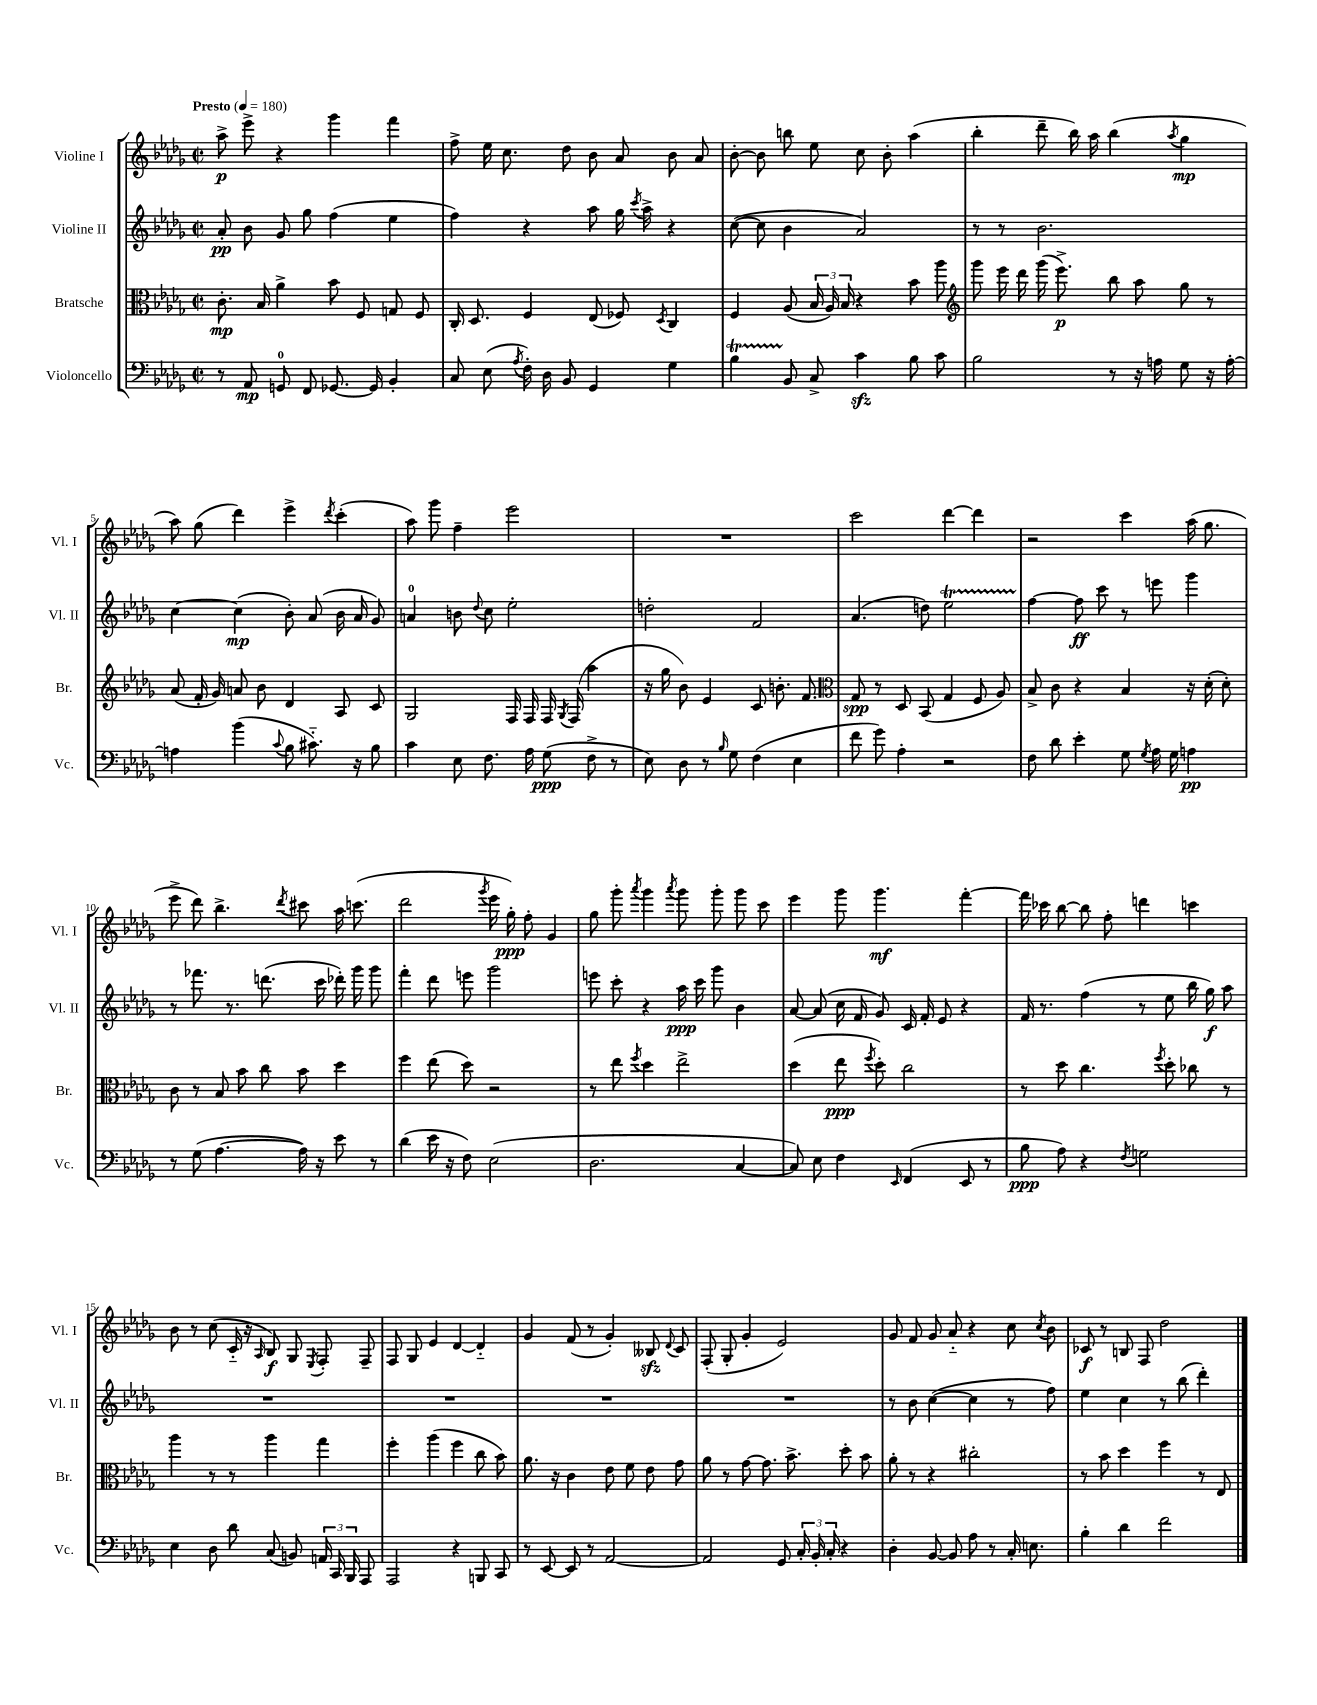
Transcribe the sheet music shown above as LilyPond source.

<<
\new StaffGroup <<
\new Staff = "s0" \with { instrumentName = "Violine I" shortInstrumentName = "Vl. I" } {
    \clef treble \key des \major \defaultTimeSignature \time 2/2 \tempo "Presto" 4 = 180
    \autoBeamOff aes''8->\p ees'''8-> r4 ges'''4 f'''4 |
    f''8-> ees''16 c''8. des''8 bes'8 aes'8 bes'8 aes'8 |
    bes'8~-. bes'8 b''8 ees''8 c''8 bes'8-. aes''4( |
    bes''4-. des'''8-- bes''16) aes''16 bes''4( \acciaccatura { aes''8 } ges''4\mp |
    aes''8) ges''8( des'''4) ees'''4-> \acciaccatura { des'''8 } c'''4-.( |
    aes''8) ges'''8 f''4-- ees'''2 |
    R1 |
    c'''2 des'''4~ des'''4 |
    r2 c'''4 aes''16( ges''8. |
    ees'''8-> des'''8) bes''4.-> \acciaccatura { des'''8 } cis'''8 aes''16 c'''8.( |
    des'''2 \acciaccatura { ges'''8 } ees'''16 ges''16-.\ppp) f''8-. ges'4 |
    ges''8 ges'''8-. \acciaccatura { aes'''8 } ges'''4 \acciaccatura { aes'''8 } ges'''8 ges'''8-. ges'''8 c'''8 |
    ees'''4 ges'''8 ges'''4.\mf f'''4~-. |
    f'''16 ces'''16 bes''8~ bes''8 f''8-. d'''4 c'''4 |
    bes'8 r8 c''8( c'16-_ r16 \grace { aes16 } bes8\f) ges8 \acciaccatura { ees8 } f8-. f8-- |
    f8 ges8 ees'4 des'4~ des'4-_ |
    ges'4 f'8( r8 ges'4-.) beses8\sfz \appoggiatura { des'8 } c'8 |
    f8-.( ges8-. ges'4-. ees'2) |
    ges'8 f'8 ges'8 aes'8-_ r4 c''8 \acciaccatura { c''8 } bes'8 |
    ces'8\f r8 b8 f8 des''2 \bar "|." |
}
\new Staff = "s1" \with { instrumentName = "Violine II" shortInstrumentName = "Vl. II" } {
    \clef treble \key des \major \defaultTimeSignature \time 2/2
    \autoBeamOff aes'8-.\pp bes'8 ges'8 ges''8 f''4( ees''4 |
    f''4) r4 aes''8 ges''16 \acciaccatura { c'''8 } aes''16-> r4 |
    c''8~( c''8 bes'4 aes'2) |
    r8 r8 bes'2. |
    c''4~ c''4\mp( bes'8-.) aes'8( bes'16 aes'16 ges'8) |
    a'4-0 b'8 \appoggiatura { des''8 } c''8 ees''2-. |
    d''2-. f'2 |
    aes'4.( d''8) ees''2\startTrillSpan |
    f''4~\stopTrillSpan f''8\ff c'''8 r8 e'''8 ges'''4 |
    r8 fes'''8. r8. d'''8.( c'''16 des'''16-.) ges'''16 ges'''8 |
    f'''4-. des'''8 e'''8 ges'''2 |
    e'''8 c'''8-. r4 aes''16\ppp c'''16 ges'''8 bes'4 |
    aes'8~ aes'8( c''16 f'16 ges'8) c'16 f'16-. ees'8 r4 |
    f'16 r8. f''4( r8 ees''8 bes''16 ges''16\f) aes''8 |
    R1 |
    R1 |
    R1 |
    R1 |
    r8 bes'8 c''4~( c''4 r8 f''8) |
    ees''4 c''4 r8 bes''8( des'''4-.) \bar "|." |
}
\new Staff = "s2" \with { instrumentName = "Bratsche" shortInstrumentName = "Br." } {
    \clef alto \key des \major \defaultTimeSignature \time 2/2
    \autoBeamOff c'8.-.\mp bes16 aes'4-> bes'8 f8 g8 f8 |
    c16-. des8. f4 ees8( fes8) \acciaccatura { des8 } c4 |
    f4 aes8( \tuplet 3/2 { bes16 aes16) bes16 } r4 bes'8 aes''8 |
    \clef treble ges'''8 ees'''16 des'''16 ges'''16( ees'''8.->\p) bes''8 aes''8 ges''8 r8 |
    aes'8( f'16-. ges'16) a'8 bes'8 des'4 aes8 c'8 |
    ges2 f16 f16 f16 \acciaccatura { ges8 } f16( aes''4 |
    r16 ges''16 bes'8) ees'4 c'8 b'8.-. f'8. |
    \clef alto ges8\spp r8 des8 bes,8( ges4 f8 aes8) |
    bes8-> c'8 r4 bes4 r16 des'16-.( des'8-.) |
    c'8 r8 bes8 bes'8 c''8 bes'8 des''4 |
    f''4 ees''8( des''8) r2 |
    r8 ees''8 \acciaccatura { f''8 } des''4 ees''2-> |
    des''4( ees''8\ppp \acciaccatura { f''8 } des''8-.) c''2 |
    r8 des''8 c''4. \acciaccatura { f''8 } des''8-. ces''8 r8 |
    aes''4 r8 r8 aes''4 ges''4 |
    f''4-. aes''4( f''4 c''8 bes'8) |
    aes'8. r16 c'4 ees'8 f'8 ees'8 ges'8 |
    aes'8 r8 ges'8~ ges'8. bes'8.-> des''8-. bes'8 |
    aes'8-. r8 r4 cis''2-. |
    r8 bes'8 des''4 f''4 r8 ees8 \bar "|." |
}
\new Staff = "s3" \with { instrumentName = "Violoncello" shortInstrumentName = "Vc." } {
    \clef bass \key des \major \defaultTimeSignature \time 2/2
    \autoBeamOff r8 aes,8\mp g,8-0 f,8 ges,8.~ ges,16 bes,4-. |
    c8 ees8( \acciaccatura { aes8 } f16-.) des16 bes,8 ges,4 ges4 |
    bes4\startTrillSpan bes,8\stopTrillSpan c8-> c'4\sfz bes8 c'8 |
    bes2 r8 r16 a16 ges8 r16 a16~-. |
    a4 bes'4( \appoggiatura { c'8 } bes8 cis'8.-_) r16 bes8 |
    c'4 ees8 f8. aes16 ges8\ppp( f8-> r8 |
    ees8) des8 r8 \grace { bes16 } ges8 f4( ees4 |
    f'8 ges'8) aes4-. r2 |
    f8 des'8 ees'4-. ges8 \acciaccatura { ges8 } aes16 ges16 a4\pp |
    r8 ges8( aes4.~ aes16) r16 ees'8 r8 |
    des'4( ees'16 r16 f8) ees2( |
    des2. c4~ |
    c8) ees8 f4 \grace { ees,16 } f,4( ees,8 r8 |
    bes8\ppp aes8) r4 \acciaccatura { f8 } g2 |
    ees4 des8 des'8 c8( b,8) \tuplet 3/2 { a,16 c,16 bes,,16 } aes,,8 |
    aes,,2 r4 b,,8 c,8 |
    r8 ees,8~ ees,8 r8 aes,2~ |
    aes,2 ges,8 \tuplet 3/2 { c16-. bes,16-. c16-. } r4 |
    des4-. bes,8~ bes,8 aes8 r8 c16-. e8. |
    bes4-. des'4 f'2 \bar "|." |
}
>>
>>
